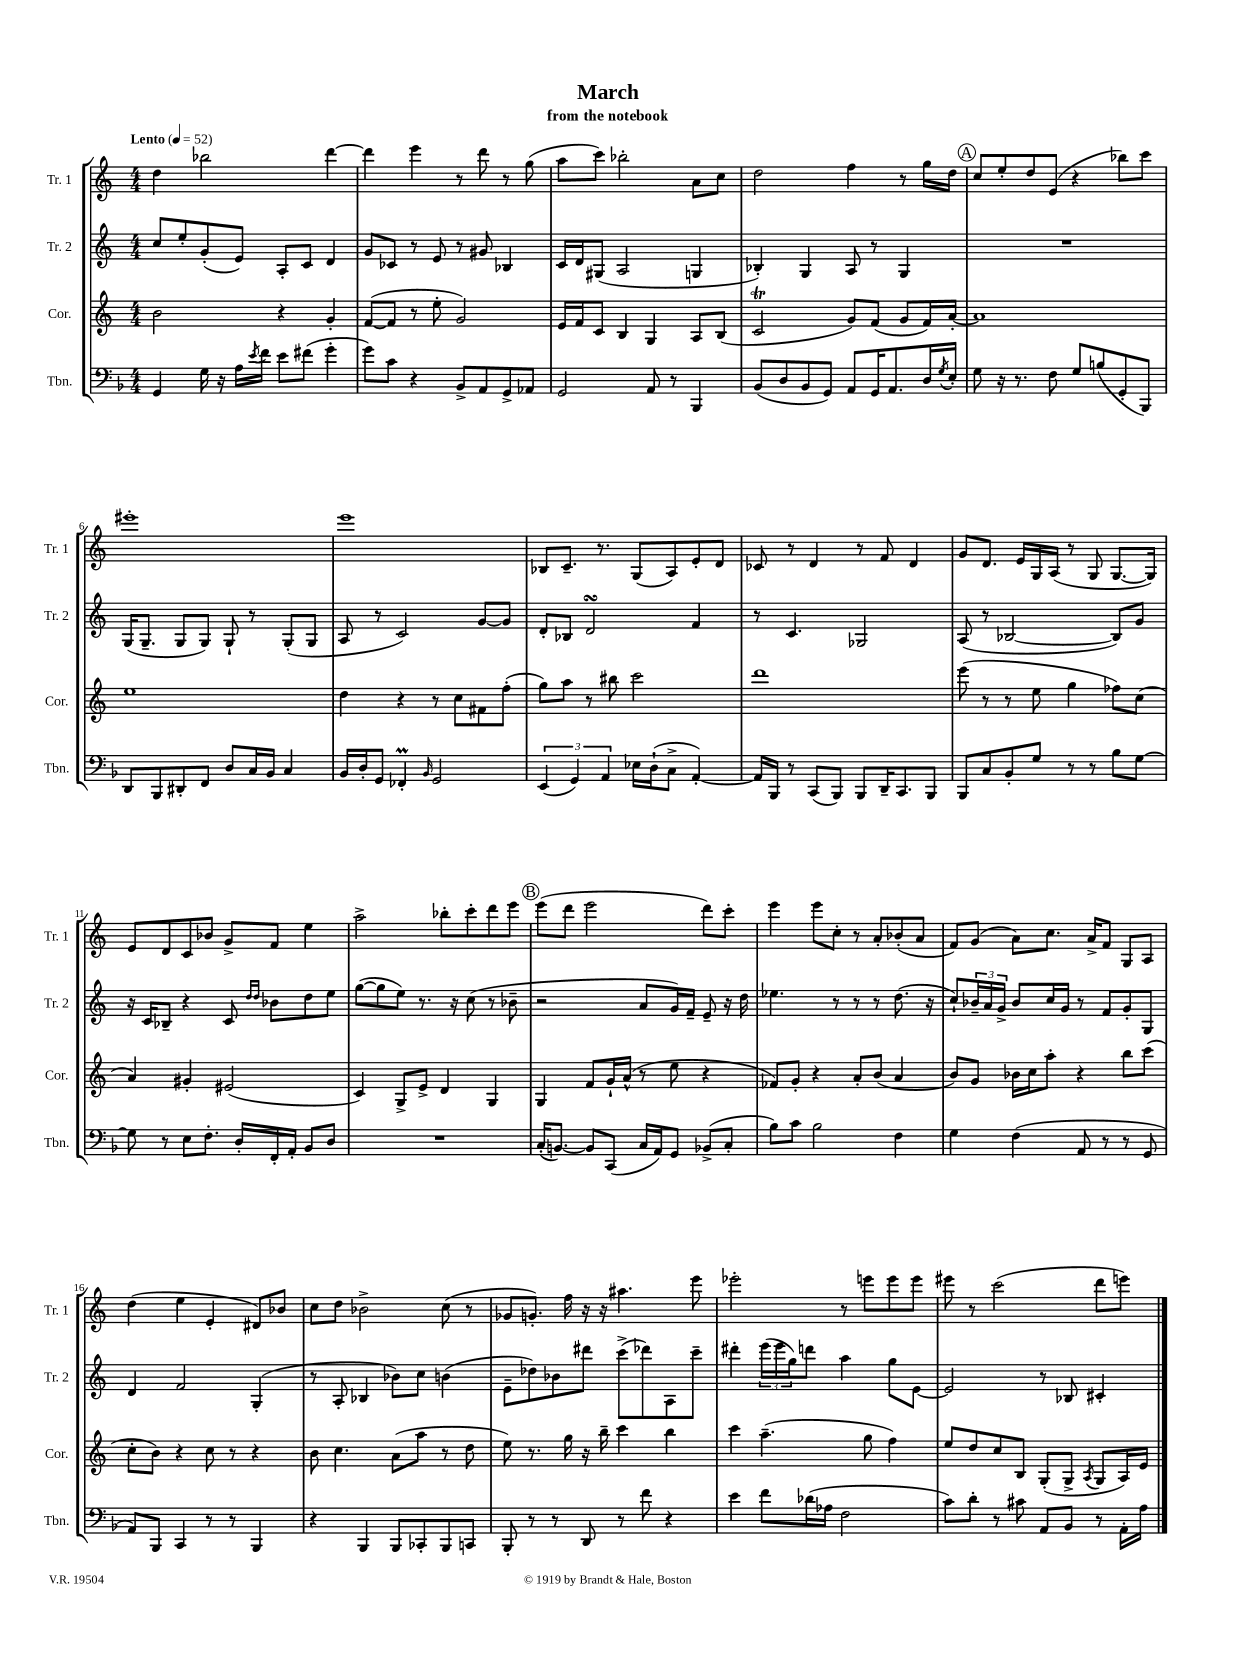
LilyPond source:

\header { title = "March" subtitle = "from the notebook" }
<<
\new StaffGroup <<
\new Staff = "s0" \with { instrumentName = "Tr. 1" shortInstrumentName = "Tr. 1" } {
    \clef treble \key c \major \numericTimeSignature \time 4/4 \tempo "Lento" 4 = 52
    d''4 bes''2 d'''4~ |
    d'''4 e'''4 r8 d'''8 r8 g''8( |
    a''8 c'''8) bes''2-. a'8 c''8 |
    d''2 f''4 r8 g''16 d''16 |
    \mark \markup { \circle "A" } c''8 e''8-. d''8 e'8( r4 bes''8) c'''8 |
    eis'''1-. |
    e'''1 |
    bes8 c'8.-- r8. g8( a8) e'8-. d'8 |
    ces'8 r8 d'4 r8 f'8 d'4 |
    g'8 d'8. e'16 g16 a16( r8 g8 g8.~ g16) |
    e'8 d'8 c'8 bes'8 g'8-> f'8 e''4 |
    a''2-> bes''8-. c'''8-. d'''8 e'''8 |
    \mark \markup { \circle "B" } e'''8( d'''8 e'''2 d'''8) c'''8-. |
    e'''4 e'''8 c''8-. r8 a'8-. bes'8-.( a'8 |
    f'8) g'8( a'8) c''8. a'16-> f'8 g8 a8 |
    d''4( e''4 e'4-. dis'8) bes'8 |
    c''8 d''8 bes'2-> c''8( r8 |
    ges'8 g'8.-.) f''16 r16 r16 ais''4. e'''8 |
    ees'''2-. r8 e'''8 e'''8 e'''8 |
    eis'''8 r8 c'''2( d'''8 e'''8) \bar "|." |
}
\new Staff = "s1" \with { instrumentName = "Tr. 2" shortInstrumentName = "Tr. 2" } {
    \clef treble \key c \major \numericTimeSignature \time 4/4
    c''8 e''8-. g'8-.( e'8) a8-. c'8 d'4 |
    g'8 ces'8 r8 e'8 r8 gis'8 bes4 |
    c'16 d'16 gis8( a2 g4 |
    bes4-.) g4 a8 r8 g4 |
    \mark \markup { \circle "A" } R1 |
    g16( g8.-- g8 g8) g8-! r8 g8-.( g8 |
    a8 r8 c'2) g'8~ g'8 |
    d'8-. bes8 d'2\turn f'4 |
    r8 c'4. ges2 |
    a8( r8 bes2~ bes8) g'8 |
    r16 c'16 bes8-- r4 c'8 \grace { d''16 d''16 } bes'8 d''8 e''8 |
    g''8~( g''8 e''8) r8. r16 c''8( r8 bes'8-- |
    \mark \markup { \circle "B" } r2 a'8 g'16) f'16-- e'8-- r16 d''16 |
    ees''4. r8 r8 r8 d''8.( r16 |
    c''8-!) \tuplet 3/2 { bes'16-- a'16 g'16-> } bes'8 c''16 g'16 r8 f'8 g'8-. g8 |
    d'4 f'2 g4-.( |
    r8 a8-. bes4 bes'8) c''8 b'4( |
    e'8-- des''8) bes'8 dis'''8 c'''8->( des'''8) a8 c'''8-- |
    dis'''4-. \tuplet 3/2 { e'''16( e'''16 g''16) } d'''8 a''4 g''8 e'8~ |
    e'2 r8 bes8 cis'4-. \bar "|." |
}
\new Staff = "s2" \with { instrumentName = "Cor." shortInstrumentName = "Cor." } {
    \clef treble \key c \major \numericTimeSignature \time 4/4
    b'2 r4 g'4-. |
    f'8~( f'8 r8 e''8-. g'2) |
    e'16 f'16 c'8 b4 g4 a8 b8( |
    c'2\trill g'8) f'8( g'8 f'16) a'16~-. |
    \mark \markup { \circle "A" } a'1 |
    e''1 |
    d''4 r4 r8 c''8 fis'8 f''8-.( |
    g''8) a''8 r8 bis''8 c'''2 |
    d'''1 |
    e'''8( r8 r8 e''8 g''4 fes''8) c''8( |
    a'4) gis'4-. eis'2( |
    c'4) g8-> e'8-> d'4 g4 |
    \mark \markup { \circle "B" } g4 f'8 g'16-! a'16-^( r8 e''8 r4 |
    fes'8) g'8-. r4 a'8-. b'8( a'4 |
    b'8) g'8 bes'16 c''16 a''8-. r4 b''8 c'''8( |
    c''8-. b'8) r4 c''8 r8 r4 |
    b'8 c''4. a'8( a''8 r8 d''8 |
    e''8) r8. g''16 r16 b''16-- c'''4 b''4 |
    c'''4 a''4.--( g''8 f''4) |
    e''8 d''8 c''8 b8 g8-.( g8-> \acciaccatura { a8 } g8 a16) e'16 \bar "|." |
}
\new Staff = "s3" \with { instrumentName = "Tbn." shortInstrumentName = "Tbn." } {
    \clef bass \key f \major \numericTimeSignature \time 4/4
    g,4 g16 r16 a16 \acciaccatura { e'8 } f'16 e'8 fis'8( g'4-. |
    g'8) c'8 r4 bes,8-> a,8 g,8-> aes,8 |
    g,2 a,8 r8 bes,,4 |
    bes,8( d8 bes,8 g,8) a,8 g,16 a,8. d16 \acciaccatura { g8 } e16-. |
    \mark \markup { \circle "A" } g8 r16 r8. f8 g8 b8( g,8-. bes,,8) |
    d,8 bes,,8 dis,8-. f,8 d8 c16 bes,16 c4 |
    bes,16 d16-. g,8 fes,4-.\prall \grace { bes,16 } g,2 |
    \tuplet 3/2 { e,4( g,4) a,4 } ees16 d16-!( c8-> a,4~-.) |
    a,16 bes,,16 r8 c,8( bes,,8) bes,,8 d,16-- c,8. bes,,8 |
    bes,,8 c8 bes,8-. g8 r8 r8 bes8 g8~ |
    g8 r8 e8 f8.-. d16-. f,16-. a,16-. bes,8 d8 |
    R1 |
    \mark \markup { \circle "B" } c16-.( b,8.~) b,8 c,8( c16 a,16) g,8 bes,8->( c8-. |
    bes8) c'8 bes2 f4 |
    g4 f4( a,8 r8 r8 g,8 |
    a,8) bes,,8 c,4 r8 r8 bes,,4 |
    r4 bes,,4 bes,,8 ces,8-. bes,,8 c,8 |
    bes,,8-. r8 r8 d,8 r8 f'8 r4 |
    e'4 f'8 des'16( aes16 f2 |
    c'8) d'8-. r8 cis'8 a,8 bes,8 r8 a,16-. a16 \bar "|." |
}
>>
>>
